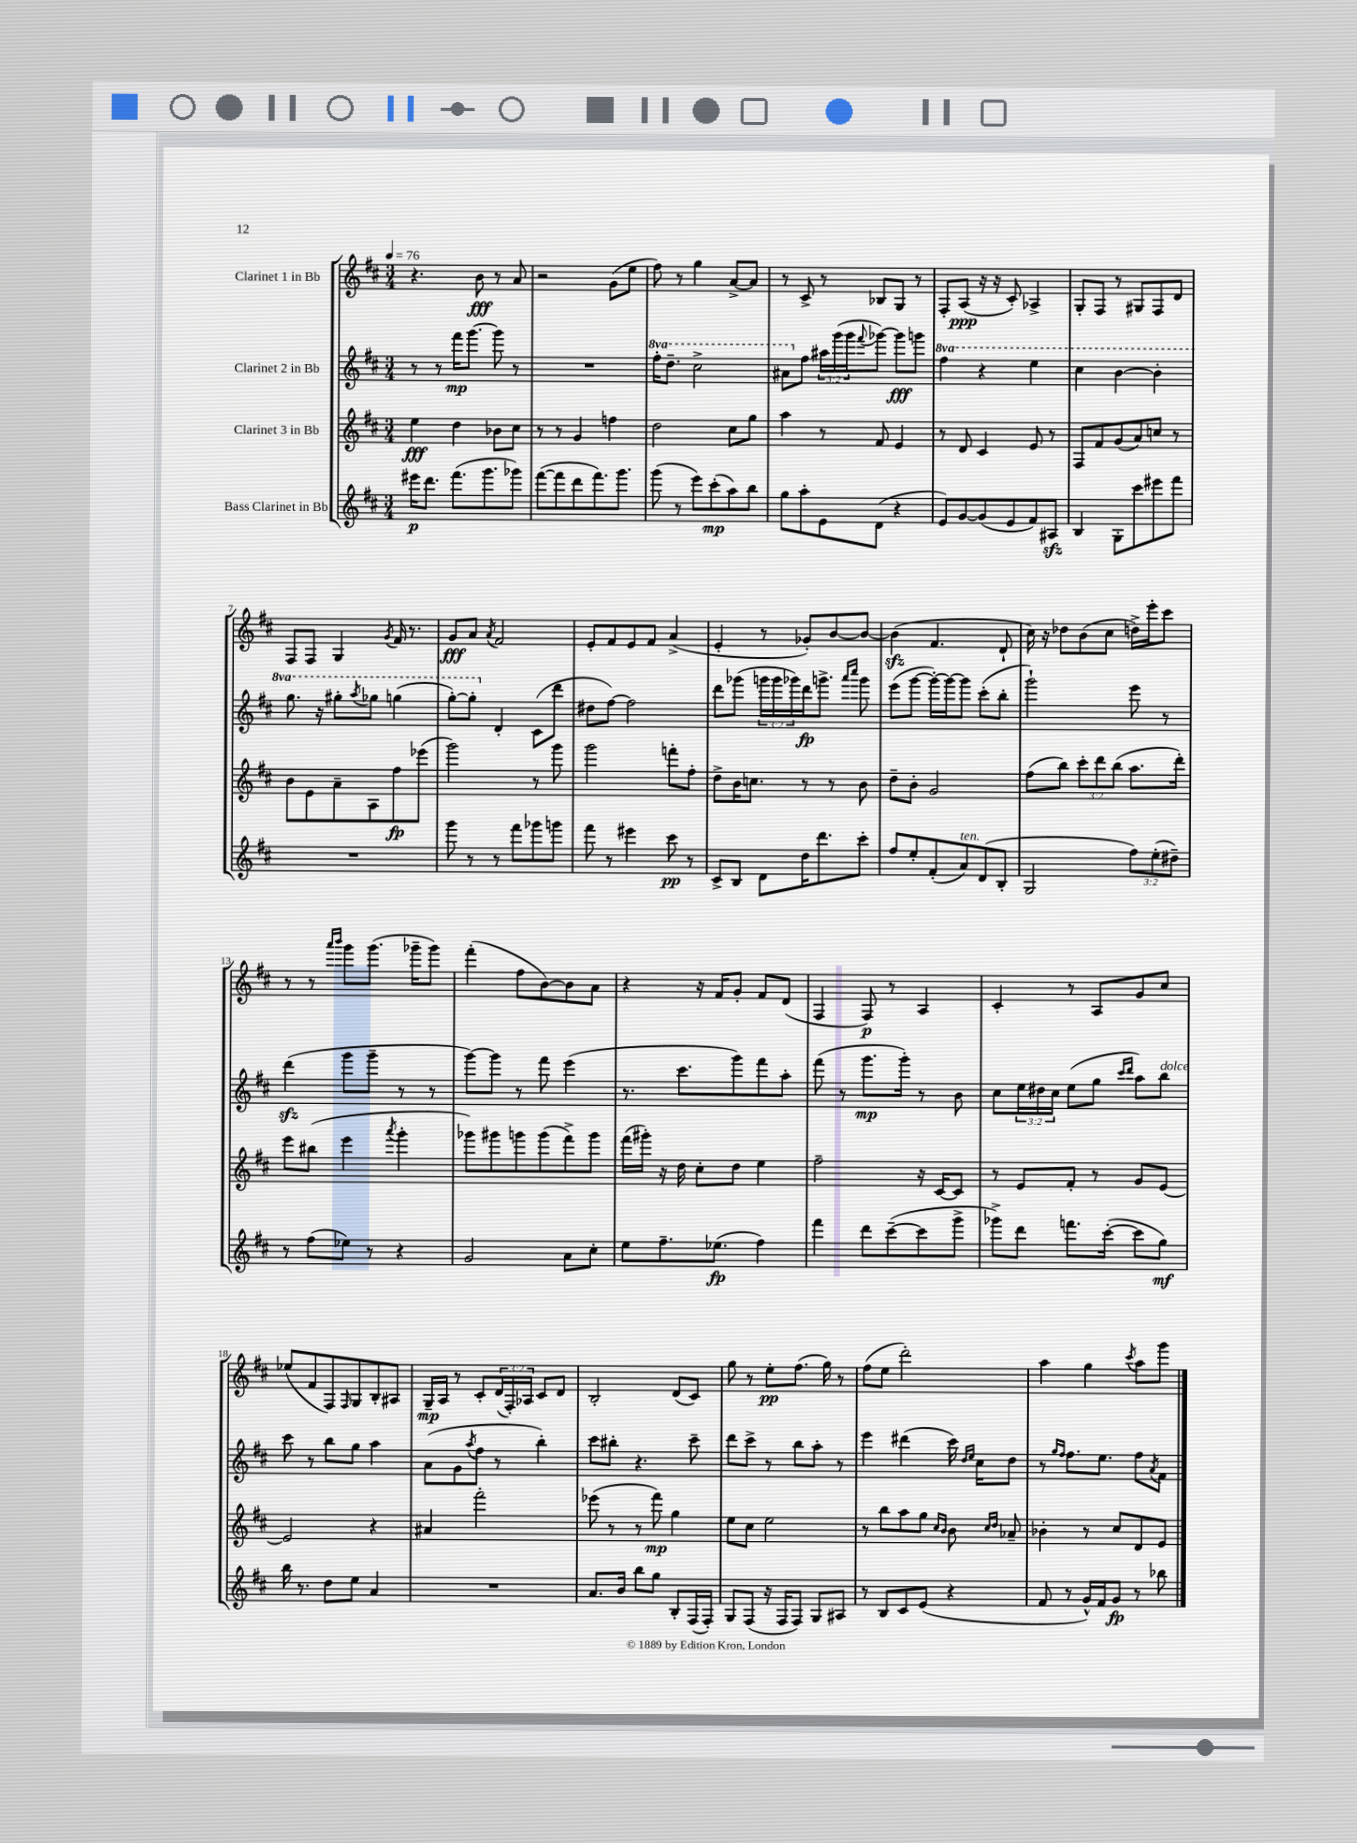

**kern	**dynam	**kern	**dynam	**kern	**dynam	**kern	**dynam
*part4	*part4	*part3	*part3	*part2	*part2	*part1	*part1
*staff4	*staff4	*staff3	*staff3	*staff2	*staff2	*staff1	*staff1
*I"Bass Clarinet in Bb	*	*I"Clarinet 3 in Bb	*	*I"Clarinet 2 in Bb	*	*I"Clarinet 1 in Bb	*
*clefG2	*	*clefG2	*	*clefG2	*	*clefG2	*
*k[f#c#]	*	*k[f#c#]	*	*k[f#c#]	*	*k[f#c#]	*
*M3/4	*	*M3/4	*	*M3/4	*	*M3/4	*
*MM76	*	*MM76	*	*MM76	*	*MM76	*
=1	=1	=1	=1	=1	=1	=1	=1
16eee#X\KL	p	4ee\	fff	8r	.	4.r	.
8.ddd\J	.	.	.	.	.	.	.
.	.	.	.	8r	.	.	.
(8.fff#\L	.	4dd\	.	16fff#\KL	mp	.	.
.	.	.	.	[8.ggg\J	.	.	.
.	.	.	.	.	.	8b\	fff
8.ggg\	.	.	.	.	.	.	.
.	.	8b-X\L	.	8ggg\]	.	8r	.
8ggg-X\J)	.	8cc#\J	.	8r	.	8a/	.
=2	=2	=2	=2	=2	=2	=2	=2
([8fff#\L	.	8r	.	2.r	.	2r	.
8fff#\]	.	8r	.	.	.	.	.
8ddd\	.	4g/	.	.	.	.	.
8.fff#\)	.	.	.	.	.	.	.
.	.	4ffn\	.	.	.	(8g\L	.
8.ggg\J	.	.	.	.	.	.	.
.	.	.	.	.	.	8ee\J	.
=3	=3	=3	=3	=3	=3	=3	=3
*	*	*	*	*8va	*	*	*
(8ggg\	.	2dd\	.	16fff#'\KL	.	8ff#\)	.
.	.	.	.	8.ddd~\J	.	.	.
8r	.	.	.	.	.	8r	.
8eee\L)	.	.	.	2ccc#^\	.	4gg\	.
(8ccc#'\	mp	.	.	.	.	.	.
8aa\)	.	8cc#\L	.	.	.	[8a^/L	.
8bb\J	.	8gg\J	.	.	.	8a/J]	.
=4	=4	=4	=4	=4	=4	=4	=4
8gg\L	.	4aa\	.	8aa#X\L	.	8r	.
*	*	*	*	*X8va	*	*	*
8aa'\	.	.	.	8ff#\J	.	8c#^/	.
8e\	.	8r	.	24aa#X\LL	.	8r	.
.	.	.	.	(24ggg\	.	.	.
.	.	.	.	24ggg\J	.	.	.
.	.	.	.	8qqfff#/	.	.	.
(8d\J	.	8f#/	.	[8ggg-X\J)	.	8B-X/L	.
4r	.	4e/	.	8ggg-\L]	fff	8G/J	.
.	.	.	.	8gggn\J	.	8r	.
=5	=5	=5	=5	=5	=5	=5	=5
*	*	*	*	*8va	*	*	*
8e/L)	.	8r	.	4fff#\	.	8F#'/L	.
[8g/	.	8d/	.	.	.	(8A/J	ppp
(8g/]	.	4c#/	.	4r	.	16r	.
.	.	.	.	.	.	16r	.
8e/	.	.	.	.	.	8c#'/)	.
8f#/)	.	8e/	.	4eee\	.	4A-X^/	.
8A#Xzz/J	.	8r	.	.	.	.	.
=6	=6	=6	=6	=6	=6	=6	=6
4B/	.	8F#/L	.	4ccc#\	.	8G'/L	.
.	.	8f#/	.	.	.	8F#/J	.
8G'\L	.	(8g/	.	[4bb\	.	8r	.
8ccc#\	.	8a/)	.	.	.	8G#X/L	.
8eee#X\	.	8ccn/J	.	4bb'\]	.	8F#/	.
8fff#\J	.	8r	.	.	.	8d/J	.
!!LO:LB:g=z
=7	=7	=7	=7	=7	=7	=7	=7
2.r	.	8b\L	.	8.ggg\	.	8F#/L	.
.	.	8e\	.	.	.	8F#/J	.
.	.	.	.	16r	.	.	.
.	.	8a~\	.	8ggg#X'\L	.	4G/	.
.	.	.	.	8qaaa/	.	.	.
.	.	8A\	.	8ggg-X\J	.	.	.
.	.	.	.	.	.	8qg/	.
.	.	8ff#\	fp	(4gggn\	.	16f#/	.
.	.	.	.	.	.	8.r	.
.	.	(8eee-X\J	.	.	.	.	.
=8	=8	=8	=8	=8	=8	=8	=8
8ggg\	.	2ggg\)	.	[8ggg'\L)	.	8g/L	fff
8r	.	.	.	8ggg'\J]	.	8a/J	.
.	.	.	.	.	.	8qa/	.
*	*	*	*	*X8va	*	*	*
8r	.	.	.	4d'/	.	2f#/	.
8fff#\L	.	.	.	.	.	.	.
8ggg-X\	.	8r	.	(8c#\L	.	.	.
8gggn\J	.	8ggg\	.	8ddd\J	.	.	.
=9	=9	=9	=9	=9	=9	=9	=9
8fff#\	.	2ggg\	.	8dd#X\L	.	8e'/L	.
8r	.	.	.	[8ff#\J)	.	8f#/	.
4eee#X\	.	.	.	2ff#\]	.	8e/	.
.	.	.	.	.	.	8f#/J	.
8ccc#\	pp	8fffn'\L	.	.	.	(4a^/	.
8r	.	8ff#'\J	.	.	.	.	.
=10	=10	=10	=10	=10	=10	=10	=10
8c#^/L	.	8dd^\L	.	8ddd\L	.	4e'/	.
8B/J	.	16b\K	.	(8ggg-X\J	.	.	.
.	.	8.ccn\J	.	.	.	.	.
8d\L	.	.	.	24gggn\LL	.	8r	.
.	.	.	.	24ggg\	.	.	.
.	.	.	.	24ggg-X\)	.	.	.
16dd\K	.	8r	.	16ddd\J	fp	8g-X'/L)	.
8.ddd\	.	.	.	8.gggn^\J	.	.	.
.	.	8r	.	.	.	[8b/	.
.	.	.	.	16qqaaa/LL	.	.	.
.	.	.	.	16qqcccc#/JJ	.	.	.
8ccc#'\J	.	8b\	.	8ggg\	.	8b/J_	.
=11	=11	=11	=11	=11	=11	=11	=11
8ff#/L	.	8dd~\L	.	(8eee\L	.	(4bzz\]	.
8ee'/	.	8b'\J	.	[8ggg\J	.	.	.
(8f#'/	.	2g/	.	16ggg'\LL_)	.	4.f#/	.
.	.	.	.	16ggg\J_	.	.	.
!LO:TX:a:i:t=ten.	!	!	!	!	!	!	!
8a/)	.	.	.	8ggg\J]	.	.	.
(8d/	.	.	.	(8ccc#'\L	.	.	.
8B'/J	.	.	.	8bb'\J	.	8d`/	.
=12	=12	=12	=12	=12	=12	=12	=12
2G/	.	(8ff#\L	.	2ggg`\)	.	16cc#\)	.
.	.	.	.	.	.	16r	.
.	.	8bb\J)	.	.	.	8dd-X\L	.
.	.	12ccc#'\L	.	.	.	(8b\	.
.	.	12ddd\	.	.	.	.	.
.	.	.	.	.	.	8cc#\J	.
.	.	(12bb\J	.	.	.	.	.
12ff#\L)	.	8.aa\L	.	8eee\	.	16ddn^\LL)	.
.	.	.	.	.	.	16eee'\J	.
(12ee'\	.	.	.	.	.	.	.
.	.	.	.	8r	.	8ccc#\J	.
12dd#X~\J)	.	.	.	.	.	.	.
.	.	16ddd'\Jk)	.	.	.	.	.
!!LO:LB:g=z
=13	=13	=13	=13	=13	=13	=13	=13
8r	.	8eee\L	.	(4dddzz\	.	8r	.
(8ff#\L	.	(8bb#X\J	.	.	.	8r	.
.	.	.	.	.	.	16qqaaa/LL	.
.	.	.	.	.	.	16qqbbb/JJ	.
8ee-X\J)	.	4eee\	.	8ggg\L	.	8ggg\L	.
8r	.	.	.	8ggg~\J	.	(8.ggg\J	.
.	.	8qaaa/	.	.	.	.	.
4r	.	4ggg'\	.	8r	.	.	.
.	.	.	.	.	.	16ggg-X~\KL	.
.	.	.	.	8r	.	8ggg-\J)	.
=14	=14	=14	=14	=14	=14	=14	=14
2g/	.	8ggg-X\L)	.	[8ggg\L)	.	(4fff#'\	.
.	.	8ggg#X\	.	8ggg\J]	.	.	.
.	.	8gggn\	.	8r	.	8ff#\L	.
.	.	(8ggg\	.	8fff#\	.	[8b\)	.
8a\L	.	8fff#^\)	.	(4eee\	.	8b\]	.
8cc#'\J	.	8ggg\J	.	.	.	8a\J	.
=15	=15	=15	=15	=15	=15	=15	=15
8ee\L	.	(16fff#\LL	.	8.r	.	4r	.
.	.	16ggg#X'\JJ)	.	.	.	.	.
8.ff#~\	.	16r	.	.	.	.	.
.	.	16dd\	.	8.ccc#\L	.	.	.
.	.	8cc#'\L	.	.	.	16r	.
(8.ee-X\J	fp	.	.	.	.	16f#/KL	.
.	.	8dd\J	.	8ggg\)	.	8g'/J	.
4ff#\)	.	4ee\	.	8fff#\	.	8f#/L	.
.	.	.	.	8aa'\J	.	(8d/J	.
=16	=16	=16	=16	=16	=16	=16	=16
4fff#\	.	2ff#~\	.	(8fff#\	.	4F#/	.
.	.	.	.	8r	.	.	.
8ddd\L	.	.	.	8.ggg\L	mp	8F#/)	p
([8ccc#~\	.	.	.	.	.	8r	.
.	.	.	.	16ggg'\Jk)	.	.	.
8ccc#\]	.	16r	.	8r	.	4A/	.
.	.	[16c#/KL	.	.	.	.	.
8ggg^\J	.	8c#/J]	.	8b\	.	.	.
=17	=17	=17	=17	=17	=17	=17	=17
8ggg-X^\L)	.	8r	.	8cc#\L	.	4c#'/	.
8ddd\J	.	8e/L	.	24ee\L	.	.	.
.	.	.	.	24dd#X\	.	.	.
.	.	.	.	24cc#\JJ	.	.	.
8.fffn\L	.	8f#'/J	.	(8ee\L	.	8r	.
.	.	8r	.	8gg\J	.	8A/L	.
([16ccc#'\Jk	.	.	.	.	.	.	.
.	.	.	.	16qqccc#/LL	.	.	.
.	.	.	.	16qqddd/JJ	.	.	.
8ccc#\L]	.	8g/L	.	8aa\L)	.	8g/	.
!	!	!	!	!LO:TX:a:i:t=dolce	!	!	!
8gg\J)	mf	[8e/J	.	8bb\J	.	8cc#/J	.
!!LO:LB:g=z
=18	=18	=18	=18	=18	=18	=18	=18
16bb\	.	2e/]	.	8ccc#\	.	(8ee-X/L	.
8.r	.	.	.	.	.	.	.
.	.	.	.	8r	.	8f#/	.
8dd\L	.	.	.	8bb\L	.	8F#/)	.
.	.	.	.	.	.	16qqF#/	.
8ee\J	.	.	.	8gg\J	.	8G/	.
4a/	.	4r	.	4aa\	.	8B'/	.
.	.	.	.	.	.	8A#X/J	.
=19	=19	=19	=19	=19	=19	=19	=19
2.r	.	4a#X/	.	(8a\L	.	16G~/LL	mp
.	.	.	.	.	.	16A/JJ	.
.	.	.	.	8g\	.	8r	.
.	.	.	.	8qaa/	.	.	.
.	.	2fff#'\	.	8ff#\J	.	8c#'/L	.
.	.	.	.	8r	.	(24d/L	.
.	.	.	.	.	.	24F#'/)	.
.	.	.	.	.	.	24A-X/JJ	.
.	.	.	.	4bb'\)	.	8c#/L	.
.	.	.	.	.	.	8d/J	.
=20	=20	=20	=20	=20	=20	=20	=20
8.a/L	.	(8eee-X\	.	8ccc#\L	.	2B'/	.
.	.	8r	.	8bb#X'\J	.	.	.
16b/Jk	.	.	.	.	.	.	.
8bb\L	.	8r	.	4.r	.	.	.
8gg\J	.	8fff#\)	mp	.	.	.	.
8B'/L	.	4gg\	.	.	.	(8d/L	.
(16F#/L	.	.	.	8ccc#~\	.	8c#/J)	.
16F#'/JJ)	.	.	.	.	.	.	.
=21	=21	=21	=21	=21	=21	=21	=21
8G/L	.	8ee\L	.	8ddd\L	.	8gg\	.
(8F#/J	.	8cc#\J	.	8ccc#^\J	.	8r	.
16r	.	2ee\	.	8r	.	8ee'\L	pp
16F#/KL	.	.	.	.	.	.	.
8F#/J)	.	.	.	8bb\L	.	(8.ff#\J	.
8G/L	.	.	.	8aa'\J	.	.	.
.	.	.	.	.	.	16gg\)	.
8A#X/J	.	.	.	8r	.	8r	.
=22	=22	=22	=22	=22	=22	=22	=22
8r	.	8r	.	4eee\	.	(8ff#\L	.
8B/L	.	8bb\L	.	.	.	8ee\J	.
8c#/	.	8aa\	.	(4ddd#X\	.	2ddd'\)	.
(8e/J	.	8gg\J	.	.	.	.	.
.	.	16qqcc#/LL	.	.	.	.	.
.	.	16qqb/JJ	.	.	.	.	.
4r	.	8b\	.	16ccc#\)	.	.	.
.	.	.	.	16qqdd/LL	.	.	.
.	.	.	.	16qqee/JJ	.	.	.
.	.	.	.	16cc#\KL	.	.	.
.	.	16qqcc#/LL	.	.	.	.	.
.	.	16qqdd/JJ	.	.	.	.	.
.	.	8a-X~/	.	8dd\J	.	.	.
=23	=23	=23	=23	=23	=23	=23	=23
8f#/	.	4b-X'\	.	8r	.	4aa\	.
.	.	.	.	16qqgg/LL	.	.	.
.	.	.	.	16qqff#/JJ	.	.	.
8r	.	.	.	8.ff#\L	.	.	.
16g^^/LL)	.	8r	.	.	.	4gg\	.
16f#/J	.	.	.	8.ee\J	.	.	.
8g/J	fp	8cc#/L	.	.	.	.	.
.	.	.	.	.	.	8qccc#/	.
8r	.	8d/	.	8ff#\L	.	8aa\L	.
.	.	.	.	8qa/	.	.	.
8bb-X\	.	8e/J	.	8f#\J	.	8ggg\J	.
==	==	==	==	==	==	==	==
*-	*-	*-	*-	*-	*-	*-	*-
